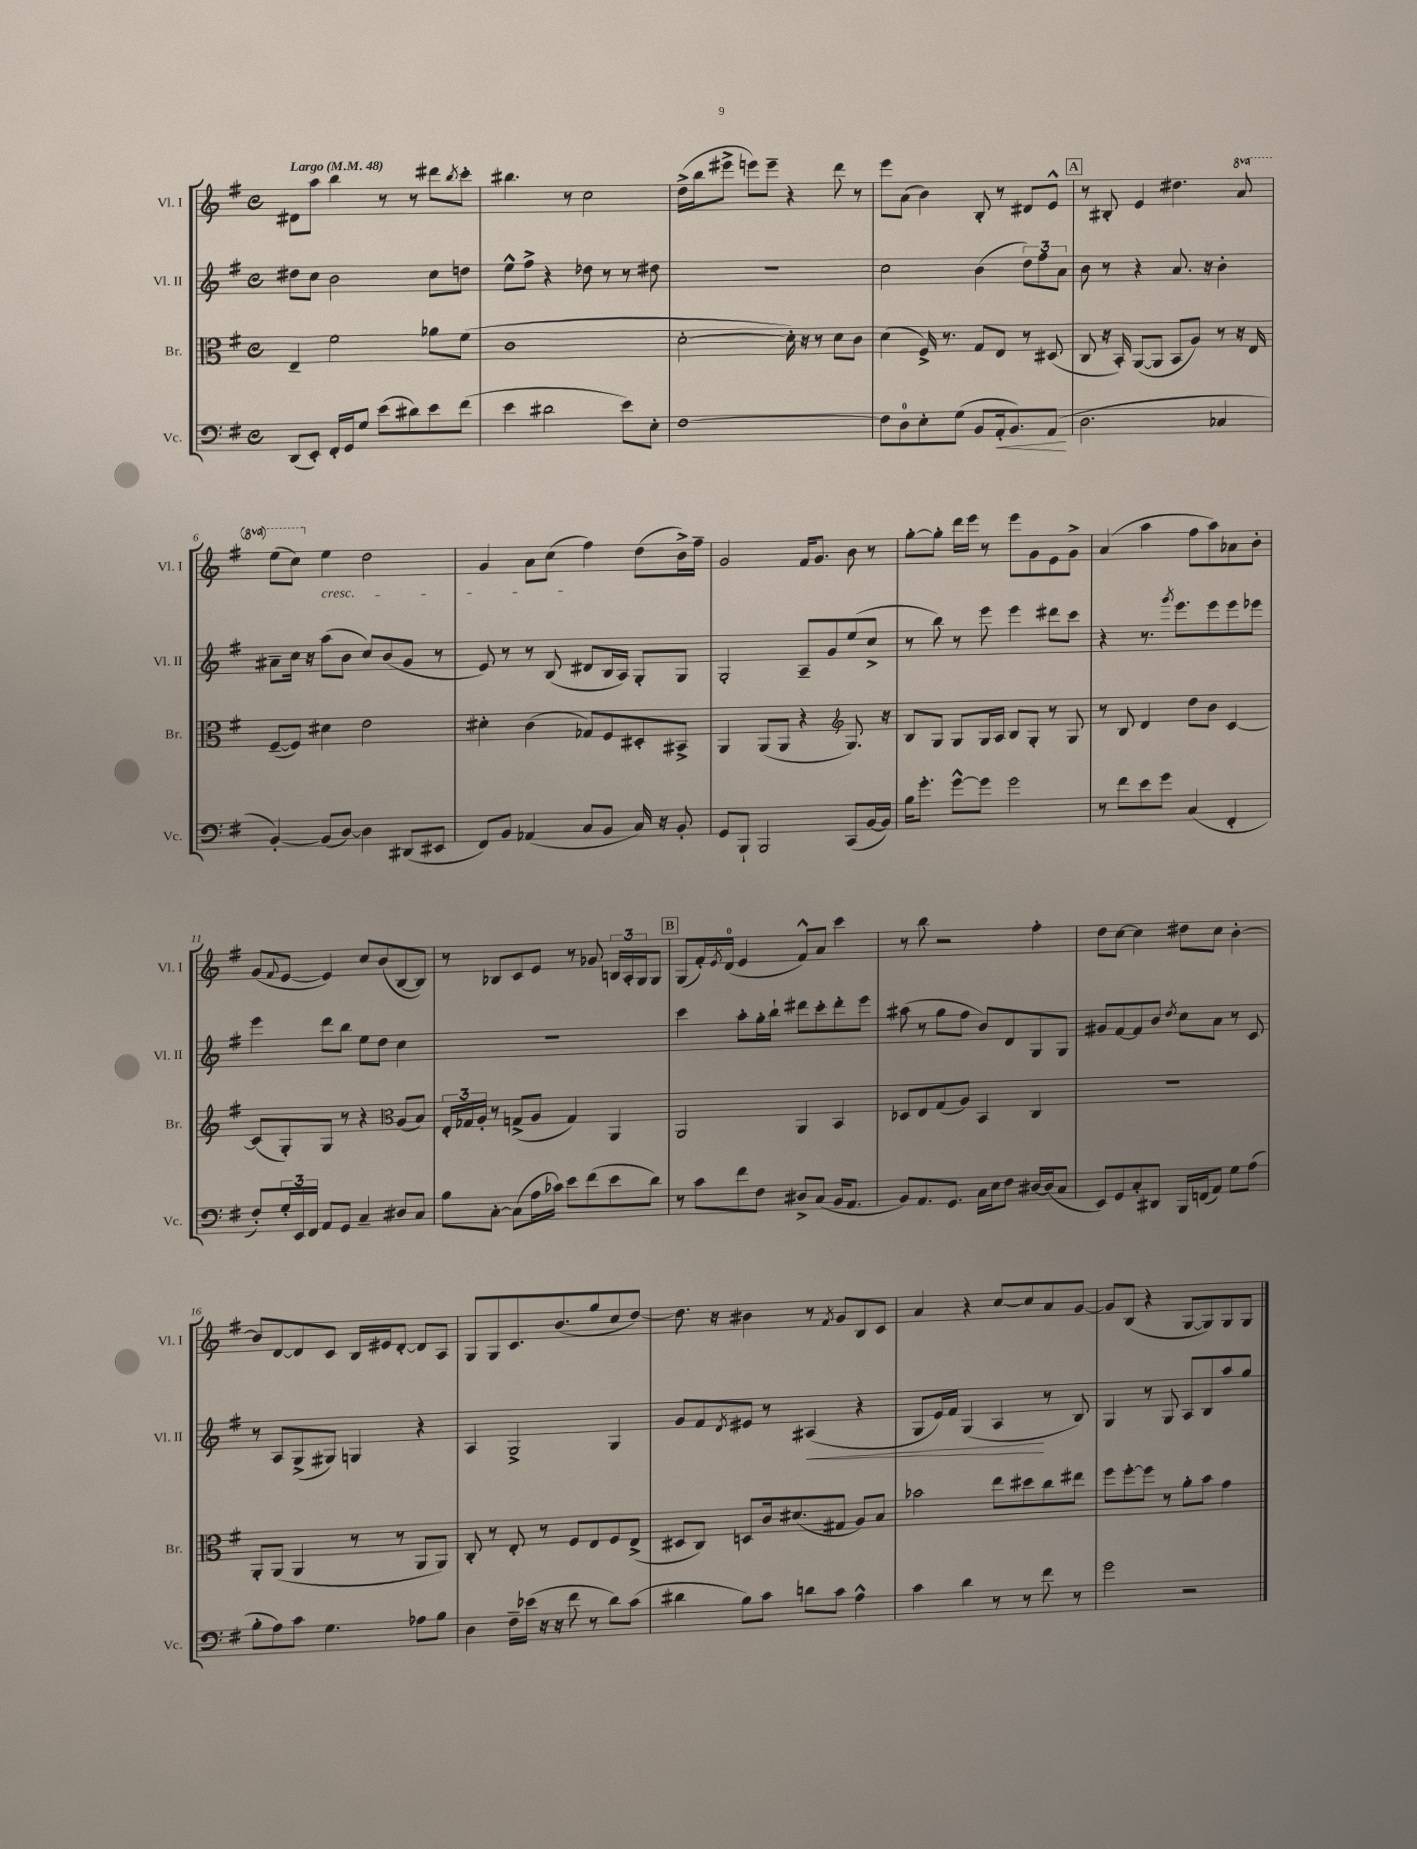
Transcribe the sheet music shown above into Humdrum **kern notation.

**kern	**dynam	**kern	**kern	**dynam	**kern
*part4	*part4	*part3	*part2	*part2	*part1
*staff4	*staff4	*staff3	*staff2	*staff2	*staff1
*I"Vc.	*	*I"Br.	*I"Vl. II	*	*I"Vl. I
*I'Vc.	*	*I'Br.	*I'Vl. II	*	*I'Vl. I
*clefF4	*	*clefC3	*clefG2	*	*clefG2
*k[f#]	*	*k[f#]	*k[f#]	*	*k[f#]
*M4/4	*	*M4/4	*M4/4	*	*M4/4
*met(c)	*	*met(c)	*met(c)	*	*met(c)
*MM48	*	*MM48	*MM48	*	*MM48
=1	=1	=1	=1	=1	=1
!	!	!	!	!	!LO:TX:a:B:t=Largo
(8DD/L	.	4E~/	8dd#X\L	.	8d#X\L
8EE'/J)	.	.	8cc\J	.	8aa\J
16FF#'/LL	.	2f#\	2b\	.	4bb\
16GG/J	.	.	.	.	.
8G/J	.	.	.	.	.
(8e\L	.	.	.	.	8r
8d#X\)	.	.	.	.	8r
8e\	.	8a-X\L	8cc\L	.	8ddd#X\L
.	.	.	.	.	8qbb/
(8f#\J	.	(8f#\J	8ddn\J	.	8ccc'\J
=2	=2	=2	=2	=2	=2
4e\	.	1c	8ee^^\L	.	4.bb#X\
.	.	.	8ff#^\J	.	.
2d#X\	.	.	4r	.	.
.	.	.	.	.	8r
.	.	.	8dd-X\	.	2cc\
.	.	.	8r	.	.
8e\L)	.	.	8r	.	.
8E'\J	.	.	8dd#X\	.	.
=3	=3	=3	=3	=3	=3
[1F#	.	[2d'\	1r	.	(16dd^\LL
.	.	.	.	.	16bb\J
.	.	.	.	.	8eee#X^\J
.	.	.	.	.	8eeen\L)
.	.	.	.	.	8eee~\J
.	.	16d'\])	.	.	4r
.	.	16r	.	.	.
.	.	8r	.	.	.
.	.	8d\L	.	.	8ddd\
.	.	8c\J	.	.	8r
=4	=4	=4	=4	=4	=4
8F#\L]	.	(4d\	2cc\	.	8eee\L
8D\	.	.	.	.	(8a\J
8E'\	.	16F#^/)	.	.	4b\)
.	.	8.r	.	.	.
(8G\J	.	.	.	.	.
8BB/L	.	8G/L	(4b\	.	8B'/
!	!LO:HP:b	!	!	!	!
16AA'/k	<	8E/J	.	.	8r
8.BB/)	.	.	.	.	.
.	.	8r	12dd\L)	.	8d#X/L
.	.	.	12ff#\	.	.
(8AA/J	.	(8D#X/	.	.	8e^^/J
.	.	.	12a\J	.	.
.	[	.	.	.	.
!!LO:REH:place=s1:t=A
=5	=5	=5	=5	=5	=5
2.D\	.	8C/	8b\	.	8r
.	.	16r	8r	.	8B#X'/
.	.	16BB'/)	.	.	.
.	.	([8AA/L	4r	.	4e/
.	.	8AA/J]	.	.	.
.	.	8BB/L	8.a/	.	4.dd#X\
.	.	8A/J)	.	.	.
.	.	.	16r	.	.
4C-X/	.	8r	4b'\	.	.
*	*	*	*	*	*8va
.	.	16r	.	.	8aa/
.	.	16E/	.	.	.
!!LO:LB:g=z
=6	=6	=6	=6	=6	=6
[4BB'/)	.	([8F#~/L	8a#X~\L	.	(8eee\L
.	.	8F#/J])	16cc\Jk	.	8ccc\J)
.	.	.	16r	.	.
*	*	*	*	*	*X8va
!	!	!	!	!	!LO:TX:b:i:t=cresc.
(8BB/L]	.	4d#X\	(8aa\L	.	4ee\
[8D/J)	.	.	8b\J	.	.
4D\]	.	2e\	8cc/L)	.	2dd\
.	.	.	(8b/	.	.
(8DD#X/L	.	.	8g/J	.	.
8EE#X/J	.	.	8r	.	.
=7	=7	=7	=7	=7	=7
8FF#/L)	.	4d#X'\	8e/)	.	4g/
8BB/J	.	.	8r	.	.
(4AA-X/	.	(4c\	8r	.	8a\L
.	.	.	(8B/	.	(8cc\J
8C/L	.	8G-X/L)	8d#X/L	.	4ff#\)
8BB/J	.	8F#/	16B/L	.	.
.	.	.	16A/JJ)	.	.
16C/)	.	8D#X'/	8G'/L	.	(8dd\L
16r	.	.	.	.	.
8BB'/	.	8BB#X^/J	8G/J	.	16b^\L)
.	.	.	.	.	16ff#~\JJ
=8	=8	=8	=8	=8	=8
8GG/L	.	4AA/	2G'/	.	2g/
8BBB`/J	.	.	.	.	.
2BBB/	.	(8AA/L	.	.	.
.	.	8AA/J	.	.	.
.	.	4r	8A~/L	.	16f#/KL
.	.	.	.	.	8.g/J
.	.	.	8g/	.	.
*	*	*clefG2	*	*	*
(8CC/L	.	8.G/)	(8ee/	.	8b\
[16BB/L	.	.	8cc^/J	.	8r
16BB/JJ])	.	16r	.	.	.
=9	=9	=9	=9	=9	=9
16B\KL	.	8B/L	8r	.	[8gg'\L
8.g'\J	.	.	.	.	.
.	.	8G/J	8bb\)	.	8gg'\J]
[8g^^\L	.	8G/L	8r	.	16ddd\LL
.	.	.	.	.	16eee\JJ
8g\J]	.	16G/L	8eee\	.	8r
.	.	16A/JJ	.	.	.
2g\	.	8B/L	4eee\	.	8eee\L
.	.	8G'/J	.	.	8g\
.	.	8r	8ddd#X\L	.	8e\
.	.	8G/	8ccc\J	.	8g^\J
=10	=10	=10	=10	=10	=10
8r	.	8r	4r	.	(4a/
8f#\L	.	8B/	.	.	.
8e\	.	4d/	8.r	.	4aa\
8g\J	.	.	.	.	.
.	.	.	8qggg/	.	.
.	.	.	8.eee\L	.	.
(4C/	.	8dd\L	.	.	8ff#\L
.	.	8b\J	8eee\	.	8aa\)
4FF#'/	.	[4c/	8eee\	.	8a-X\
.	.	.	8eee-X\J	.	8b'\J
!!LO:LB:g=z
=11	=11	=11	=11	=11	=11
8F#'/L)	.	(8c/L]	4eee\	.	(8g/L
.	.	.	.	.	8qqf#/
24G'/L	.	8G'/)	.	.	[8e/J
24EE/	.	.	.	.	.
24FF#/JJ	.	.	.	.	.
8AA/L	.	8G/J	8ddd\L	.	4e/])
8GG/J	.	8r	8bb\J	.	.
4C~/	.	4r	8ee\L	.	8cc/L
.	.	.	8dd\J	.	(8b/
*	*	*clefC3	*	*	*
8D#X/L	.	(8A/L	4cc\	.	[8B/
8C/J	.	8B/J)	.	.	8B/J])
=12	=12	=12	=12	=12	=12
8B\L	.	24E'/LL	1r	.	8r
.	.	24G-X/	.	.	.
.	.	24A'/JJ	.	.	.
[8C'\J	.	8r	.	.	8B-X/L
(8C\L]	.	(8Gn^/L	.	.	8c/
16A\L	.	8A/J	.	.	8e/J
16c-X\JJ)	.	.	.	.	.
8e\L	.	4G/)	.	.	8r
(8f#\	.	.	.	.	8g-X/
8e\	.	4AA/	.	.	24Bn/LL
.	.	.	.	.	24A'/
.	.	.	.	.	24G/J
8d\J)	.	.	.	.	8G/J
!!LO:REH:place=s1:t=B
=13	=13	=13	=13	=13	=13
8r	.	2AA/	4ccc\	.	(8G/L
8c\L	.	.	.	.	16f#'/L)
.	.	.	.	.	8qe/
.	.	.	.	.	(16d/JJ
8f#\	.	.	8aa'\L	.	4e/
8F#\J	.	.	16gg'\L	.	.
.	.	.	16bb`\JJ	.	.
8D#X^/L	.	4AA/	8ddd#X\L	.	8f#^^/L)
(8C/J	.	.	8ccc'\	.	8a/J
16BB/KL	.	4BB/	8ddd#'\	.	4ccc\
8.AA/J	.	.	.	.	.
.	.	.	8eee\J	.	.
=14	=14	=14	=14	=14	=14
8BB/L)	.	8D-X/L	(8aa#X\	.	8r
8.AA/	.	8E/	8r	.	8bb\
.	.	(8G/	8gg\L	.	2r
8.GG/J	.	.	.	.	.
.	.	8A/J)	8ff#\J	.	.
16C\LL	.	4BB/	8b/L)	.	.
16E\J	.	.	.	.	.
8F#\J	.	.	8d/	.	.
[16D#X/LL	.	4C/	8G/	.	4ff#'\
(16D#/J]	.	.	.	.	.
8C/J	.	.	8G/J	.	.
=15	=15	=15	=15	=15	=15
8EE/L)	.	1r	8g#X/L	.	8dd\L
8GG/	.	.	[8f#/	.	[8cc\J
8C'/	.	.	8f#/]	.	4cc\]
8DD#X/J	.	.	8b/J	.	.
.	.	.	8qdd/	.	.
16BBB/LL	.	.	8cc\L	.	8dd#X\L
(16FFn/J	.	.	.	.	.
8AA/J)	.	.	8a\J	.	8cc\J
8G\L	.	.	8r	.	[4b'\
(8A\J	.	.	8c/	.	.
!!LO:LB:g=z
=16	=16	=16	=16	=16	=16
8B'\L	.	8AA'/L	8r	.	8b/L]
8A\)	.	(8AA/J	8A/L	.	[8d/
8c\J	.	4AA/	(8G^/	.	8d/]
4.G\	.	.	8G#X/J)	.	8c/J
.	.	8r	4Gn/	.	16B/LL
.	.	.	.	.	16e#X/J
.	.	8r	.	.	[8d'/J
8A-X\L	.	8AA/L	4r	.	8d/L]
8B\J	.	8AA/J)	.	.	8A/J
=17	=17	=17	=17	=17	=17
4D\	.	8C'/	4A/	.	8G/L
.	.	8r	.	.	8G/
16F#~\LL	.	8E'/	2G^/	.	8.c/
(16e-X\JJ	.	.	.	.	.
16r	.	8r	.	.	.
16r	.	.	.	.	(8.b/
8f#\	.	8F#/L	.	.	.
8r	.	8E/	.	.	8gg/
8d\L)	.	8F#/	4G/	.	8cc/
(8c\J	.	(8E^/J	.	.	[8dd/J)
=18	=18	=18	=18	=18	=18
4d#X\	.	8D#X/L	8g/L	.	8.dd\]
.	.	8C/J)	8f#/	.	.
.	.	.	.	.	16r
.	.	.	8qd/	.	.
8B\L)	.	8Dn/L	8e#X/J	.	4b#X\
8c\J	.	16c/k	8r	.	.
.	.	(8.d#X/	.	.	.
!	!	!	!	!LO:HP:b	!
8dn\L	.	.	(4A#X/	<	8r
.	.	.	.	.	8qf#/
8c\J	.	8G#X/J	.	.	8g/L
4A^^\	.	8A/L)	4r	.	8B/
.	.	8B/J	.	.	8c/J
=19	=19	=19	=19	=19	=19
4c\	.	2b-X\	8G/L	.	4a/
.	.	.	16e/L)	.	.
.	.	.	16f#/JJ	.	.
4d\	.	.	(4G/	.	4r
8r	.	8ee\L	4A/	.	[8cc/L
8r	.	8dd#X\	.	.	8cc/]
8f#\	.	8cc\	8r	[	8a/
8r	.	8ee#X\J	8B/)	.	[8g/J
=20	=20	=20	=20	=20	=20
2g\	.	8ff#\L	4G/	.	8g/L]
.	.	[8ff#'\	.	.	(8B/J
.	.	8ff#\J]	8r	.	4r
.	.	8r	8G/	.	.
2r	.	8a'\L	8A/L	.	[8G/L
.	.	8b\J	8B/	.	8G/])
.	.	4g\	8aa/	.	8G/
.	.	.	8gg/J	.	8G/J
==	==	==	==	==	==
*-	*-	*-	*-	*-	*-
